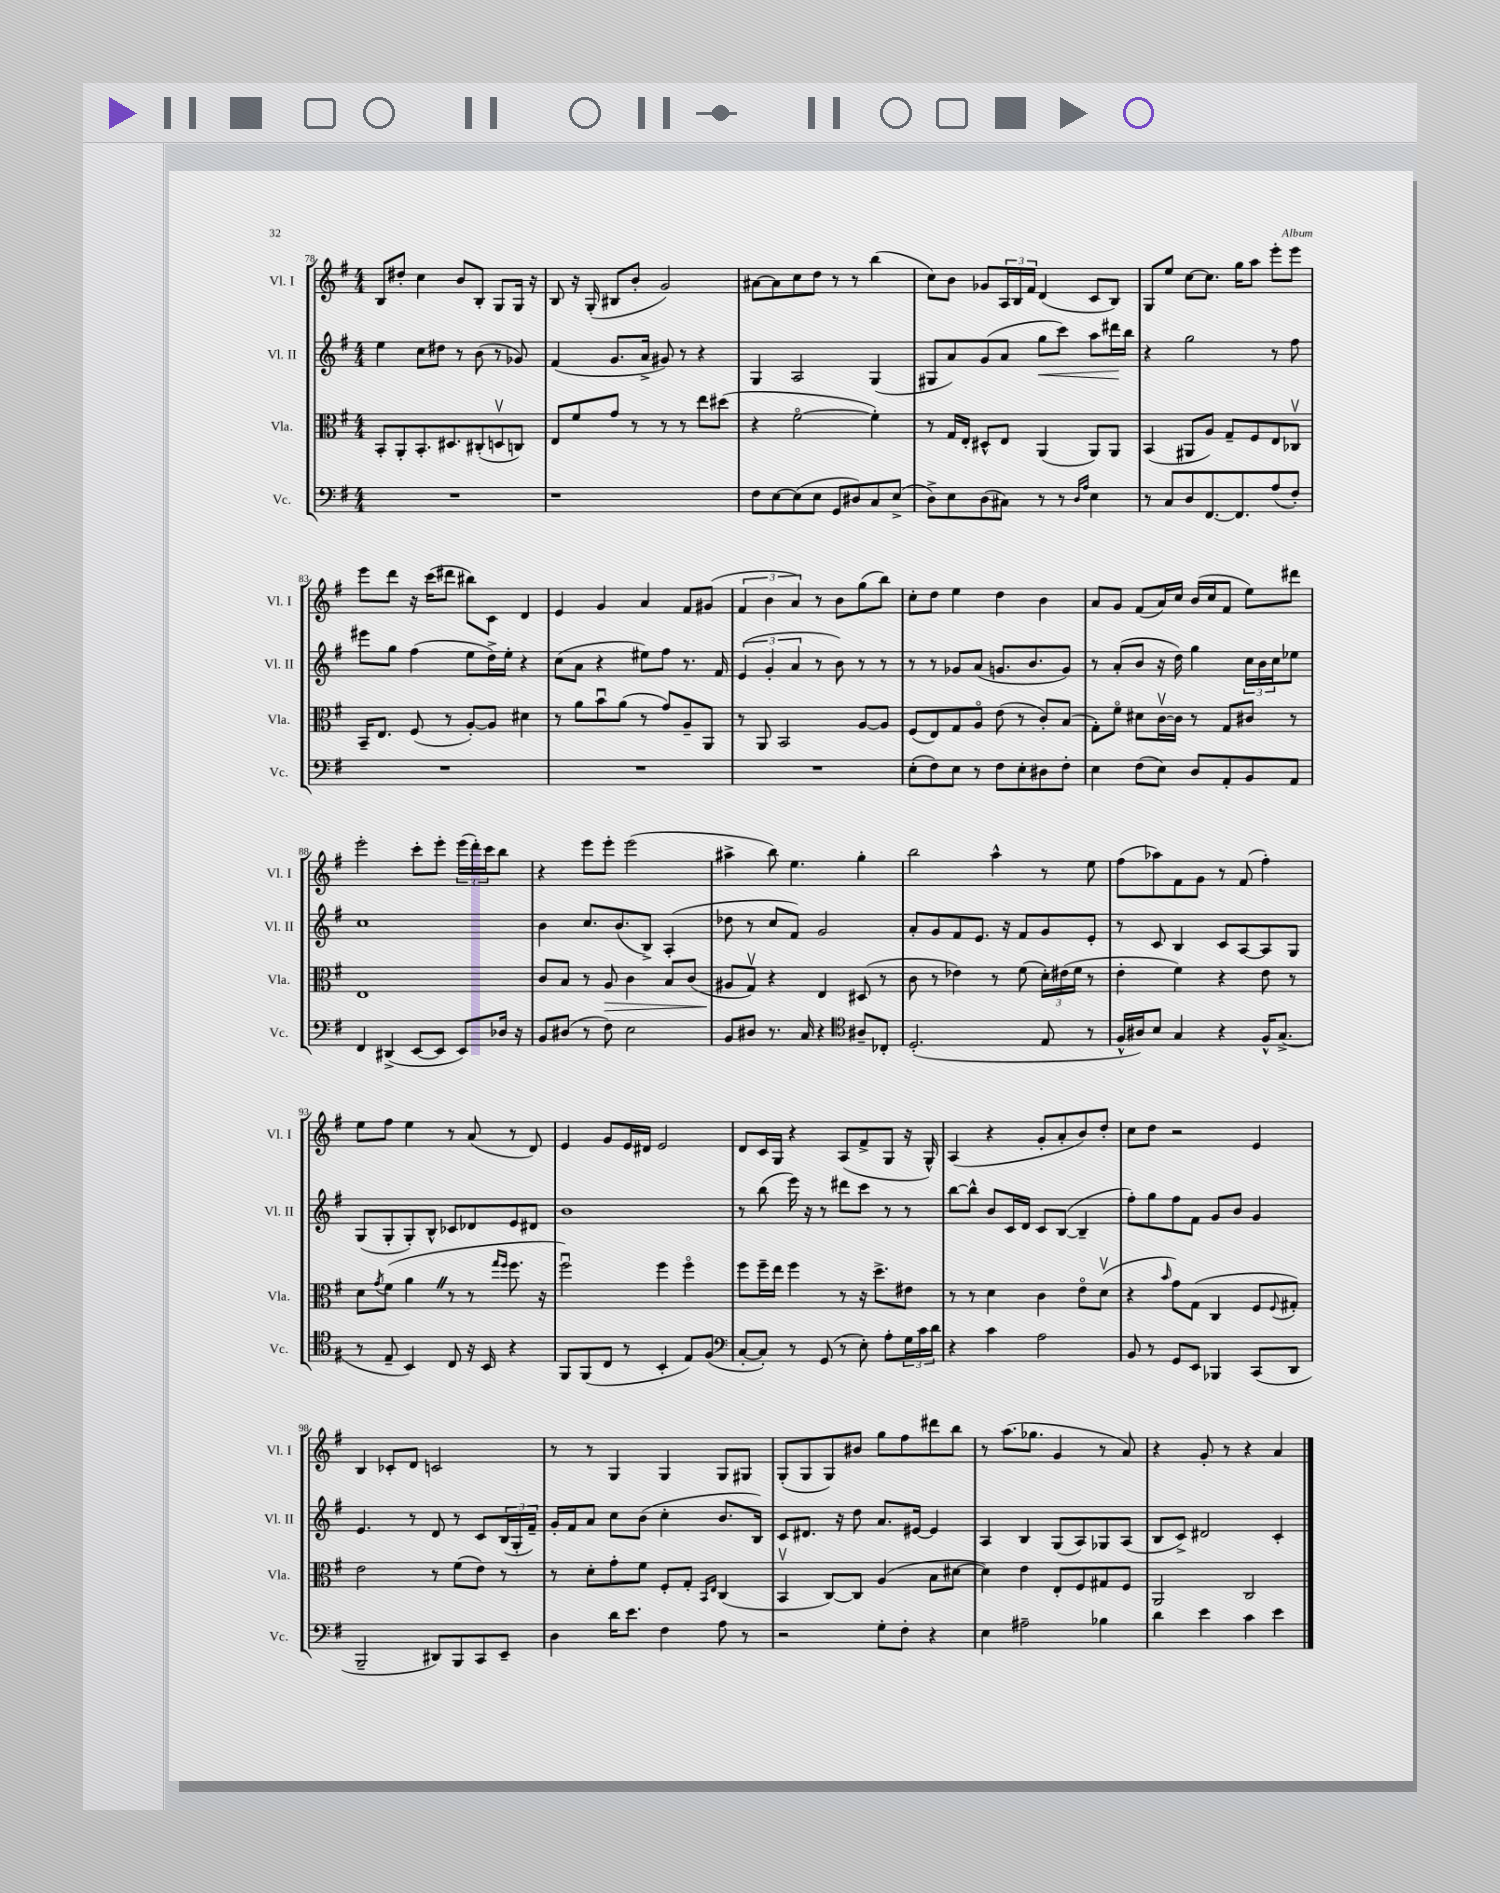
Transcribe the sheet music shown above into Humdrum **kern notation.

**kern	**kern	**kern	**kern
*staff4	*staff3	*staff2	*staff1
*clefF4	*clefC3	*clefG2	*clefG2
*k[f#]	*k[f#]	*k[f#]	*k[f#]
*M4/4	*M4/4	*M4/4	*M4/4
1r	8BB'	4ee	8B
.	8AA'	.	8dd#'
.	8.BB'	8cc	4cc
.	.	8dd#	.
.	8.D#	.	.
.	.	8r	8b
.	(8C#'	(8b	8B'
.	8Dv	8r	8G
.	8C)	8g-)	16G
.	.	.	16r
=	=	=	=
1r	8E	(4f#	8B
.	8f#	.	16r
.	.	.	(16G'
.	8g	8.g	8B#
.	8r	.	8b'
.	.	16a^	.
.	8r	8g#)	2g)
.	8r	8r	.
.	8ee	4r	.
.	(8dd#	.	.
=	=	=	=
8F#	4r	4G	[8a#
[8E	.	.	8a#]
(8E]	[2f#o	2A	8cc
8E	.	.	8dd
8GG	.	.	8r
8D#)	.	.	8r
8C	4f#'])	(4G	(4bb
(8E^	.	.	.
=	=	=	=
8D^)	8r	8G#	8cc)
8E	16G	8a)	8b
.	16E'	.	.
(8D	8D#^^	(8g	8g-
8C#)	8E	8a	24A
.	.	.	24B
.	.	.	24f#
8r	(4AA	8gg	(4d
8r	.	8ccc)	.
16qqD	.	.	.
16qqA	.	.	.
4E	8AA)	8aa	8c
.	8AA	16ddd#	8B)
.	.	16bb	.
=	=	=	=
8r	(4BB	4r	8G
8C	.	.	8ee
8D	8AA#	2gg	[8cc
[8.FF#	8A)	.	8.cc]
.	8G~	.	.
8.FF#]	.	.	16gg
.	8F#	.	8aa
(8A	8E	8r	8eee'
8F#')	8C-v	8ff#	8eee
=	=	=	=
1r	16BB~	8eee#	8eee
.	8.E	.	.
.	.	8gg	8ddd
.	(8F#	(4ff#	16r
.	.	.	(16ccc
.	8r	.	8ddd#
.	[8A')	8ee	8bb#)
.	8A]	16dd^)	8c
.	.	16ee'	.
.	4d#	4r	4d
=	=	=	=
1r	8r	(8cc	4e
.	8a	8a	.
.	8bu	4r	4g
.	(8a	.	.
.	8r	8ee#)	4a
.	8g)	8ff#	.
.	8A~	8.r	8f#
.	8AA	.	(8g#
.	.	16f#	.
=	=	=	=
1r	8r	(6e	6f#
.	8AA	.	.
.	.	6g'	6b
.	2BB	.	.
.	.	6a	6a)
.	.	8r	8r
.	.	8b)	8b
.	[8A	8r	(8gg
.	8A]	8r	8bb)
=	=	=	=
(8E'	(8F#	8r	8cc'
8F#)	8E)	8r	8dd
8E	8G	8g-	4ee
8r	8Ao	(8a	.
8F#	(8e	8.g	4dd
8E'	8r	.	.
.	.	8.b	.
8D#	8c')	.	4b
8F#'	(8B	8g)	.
=	=	=	=
4E	8G')	8r	8a
.	8f#o	(8a'	8g
(8F#	8d#	8b	(8f#
8E)	[16cv	16r	16a)
.	16c]	16dd)	16cc
8D	8r	4gg	(16b
.	.	.	16cc
8AA'	8G	.	8f#
8BB	8c#	24cc	8ee)
.	.	24b	.
.	.	24cc	.
8AA	8r	8ee-	8ddd#
=	=	=	=
4FF#	1E	1cc	2eee'
(4DD#^	.	.	.
[8EE	.	.	8ccc'
8EE]	.	.	8eee'
8EE)	.	.	(24eee
.	.	.	24ddd')
.	.	.	24ccc
16D-	.	.	8bb
16r	.	.	.
=	=	=	=
8BB	8c	4b	4r
(8D#	8B	.	.
8r	8r	8.cc	8eee
8F#)	8A	.	8eee'
.	.	(8.b	.
2E	4c	.	(2eee
.	.	8B^)	.
.	8B	(4A'	.
.	(8c	.	.
=	=	=	=
8BB	8A#	8dd-	4aa#^
8D#	8Gv)	8r	.
8.r	4r	8cc	8bb)
.	.	8f#)	4.ee
16C	.	.	.
4r	4E	2g	.
*clefC4	*	*	*
8A#~	(8D#	.	4gg'
8C-'	8r	.	.
=	=	=	=
(2.D'	8c	8a'	2bb
.	8r	8g	.
.	4e-)	8f#	.
.	.	8.e	.
.	8r	.	4aa^^
.	.	16r	.
.	(8f#	8f#	.
8E	24d')	8g	8r
.	(24e#	.	.
.	24f#	.	.
8r	8r	8e'	8ee
=	=	=	=
16F#^^	4e'	8r	(8ff#
16A#)	.	.	.
8B	.	8c	8aa-)
4G	4f#)	4B	8f#
.	.	.	8g
4r	4r	8c	8r
.	.	[8A	(8f#
16F#^^	8e	8A]	4ff#')
(8.G^	.	.	.
.	8r	8G	.
=	=	=	=
8r	8d	(8G	8ee
.	8qg	.	.
8E~	(8f#	8G'	8ff#
4BB)	4a	8G')	4ee
.	.	8B^^	.
8C	8r	8c-	8r
16r	8r	8d-	(8a
16BB	.	.	.
.	16qqgg	.	.
.	16qqff#	.	.
4r	8.ff#	8e	8r
.	.	8d#	8d)
.	16r	.	.
=	=	=	=
8FF#	2ff#u)	1b	4e
(8FF#	.	.	.
8C	.	.	8g
8r	.	.	16e
.	.	.	16d#
4BB'	4ff#	.	2e
8E)	4ff#o	.	.
(8F#	.	.	.
=	=	=	=
*clefF4	*	*	*
[8C'	8ff#	8r	8d
8C'])	16ff#~	(8bb	16c
.	16ee	.	16G
8r	4ff#	16eee)	4r
.	.	16r	.
(8GG	.	8r	.
8r	8r	8ddd#	(8A
8E')	16r	8ccc	8f#^
.	8.dd^	.	.
8A'	.	8r	8G
24G	8e#	8r	16r
24c	.	.	.
.	.	.	16G^^)
24d	.	.	.
=	=	=	=
4r	8r	[8bb	(4A
.	8r	8bb^^]	.
4c	4d	8b	4r
.	.	16c	.
.	.	16d	.
2A	4c	8c	8g'
.	.	([8B	8a'
.	8eo	4B~]	8b)
.	(8dv	.	8dd'
=	=	=	=
8BB	4r	8ff#')	8cc
8r	.	8gg	8dd
.	16qqb	.	.
8GG	8g)	8ff#	2r
8EE	(8G	8f#	.
4BBB-	4C	8g	.
.	.	8b	.
(8CC	8F#	4g	4e
.	8qqF#	.	.
8DD	8G#')	.	.
=	=	=	=
2BBB~	2e	4.e	4B
.	.	.	8c-'
.	.	8r	8d
8DD#)	8r	8d	2c
8BBB	(8f#	8r	.
8CC	8e)	8c	.
8EE~	8r	(24B	.
.	.	24G'	.
.	.	24f#~)	.
=	=	=	=
4D	8r	16g'	8r
.	.	16f#	.
.	8d'	8a	8r
16d	8g'	8cc	4G
8.e	.	.	.
.	8f#	(8b	.
4F#	8F#'	4cc'	4G
.	8G'	.	.
.	16qqBB	.	.
.	16qqE	.	.
8A	(4C	8.b	8G
8r	.	.	8G#
.	.	16B)	.
=	=	=	=
2r	4BBv	8c	(8G'
.	.	8.d#	8G
.	[8C)	.	8G)
.	.	16r	.
.	8C]	8dd	8b#
8G'	(4A	8.a	8gg
8F#'	.	.	8ff#
.	.	[16e#	.
4r	8B	4e#]	8ddd#
.	[8d#	.	8bb
=	=	=	=
4E	4d#])	4A	8r
.	.	.	(8.aa
2A#~	4e	4B	.
.	.	.	8.gg-
.	8E'	(8G	4g
.	8F#	8A)	.
4B-	8G#	8G-	8r
.	8F#	(8A	8a)
=	=	=	=
4d	2AA	8B	4r
.	.	8c^)	.
4e	.	2d#	8g'
.	.	.	8r
4c	2C	.	4r
4e	.	4c'	4a
==	==	==	==
*-	*-	*-	*-
